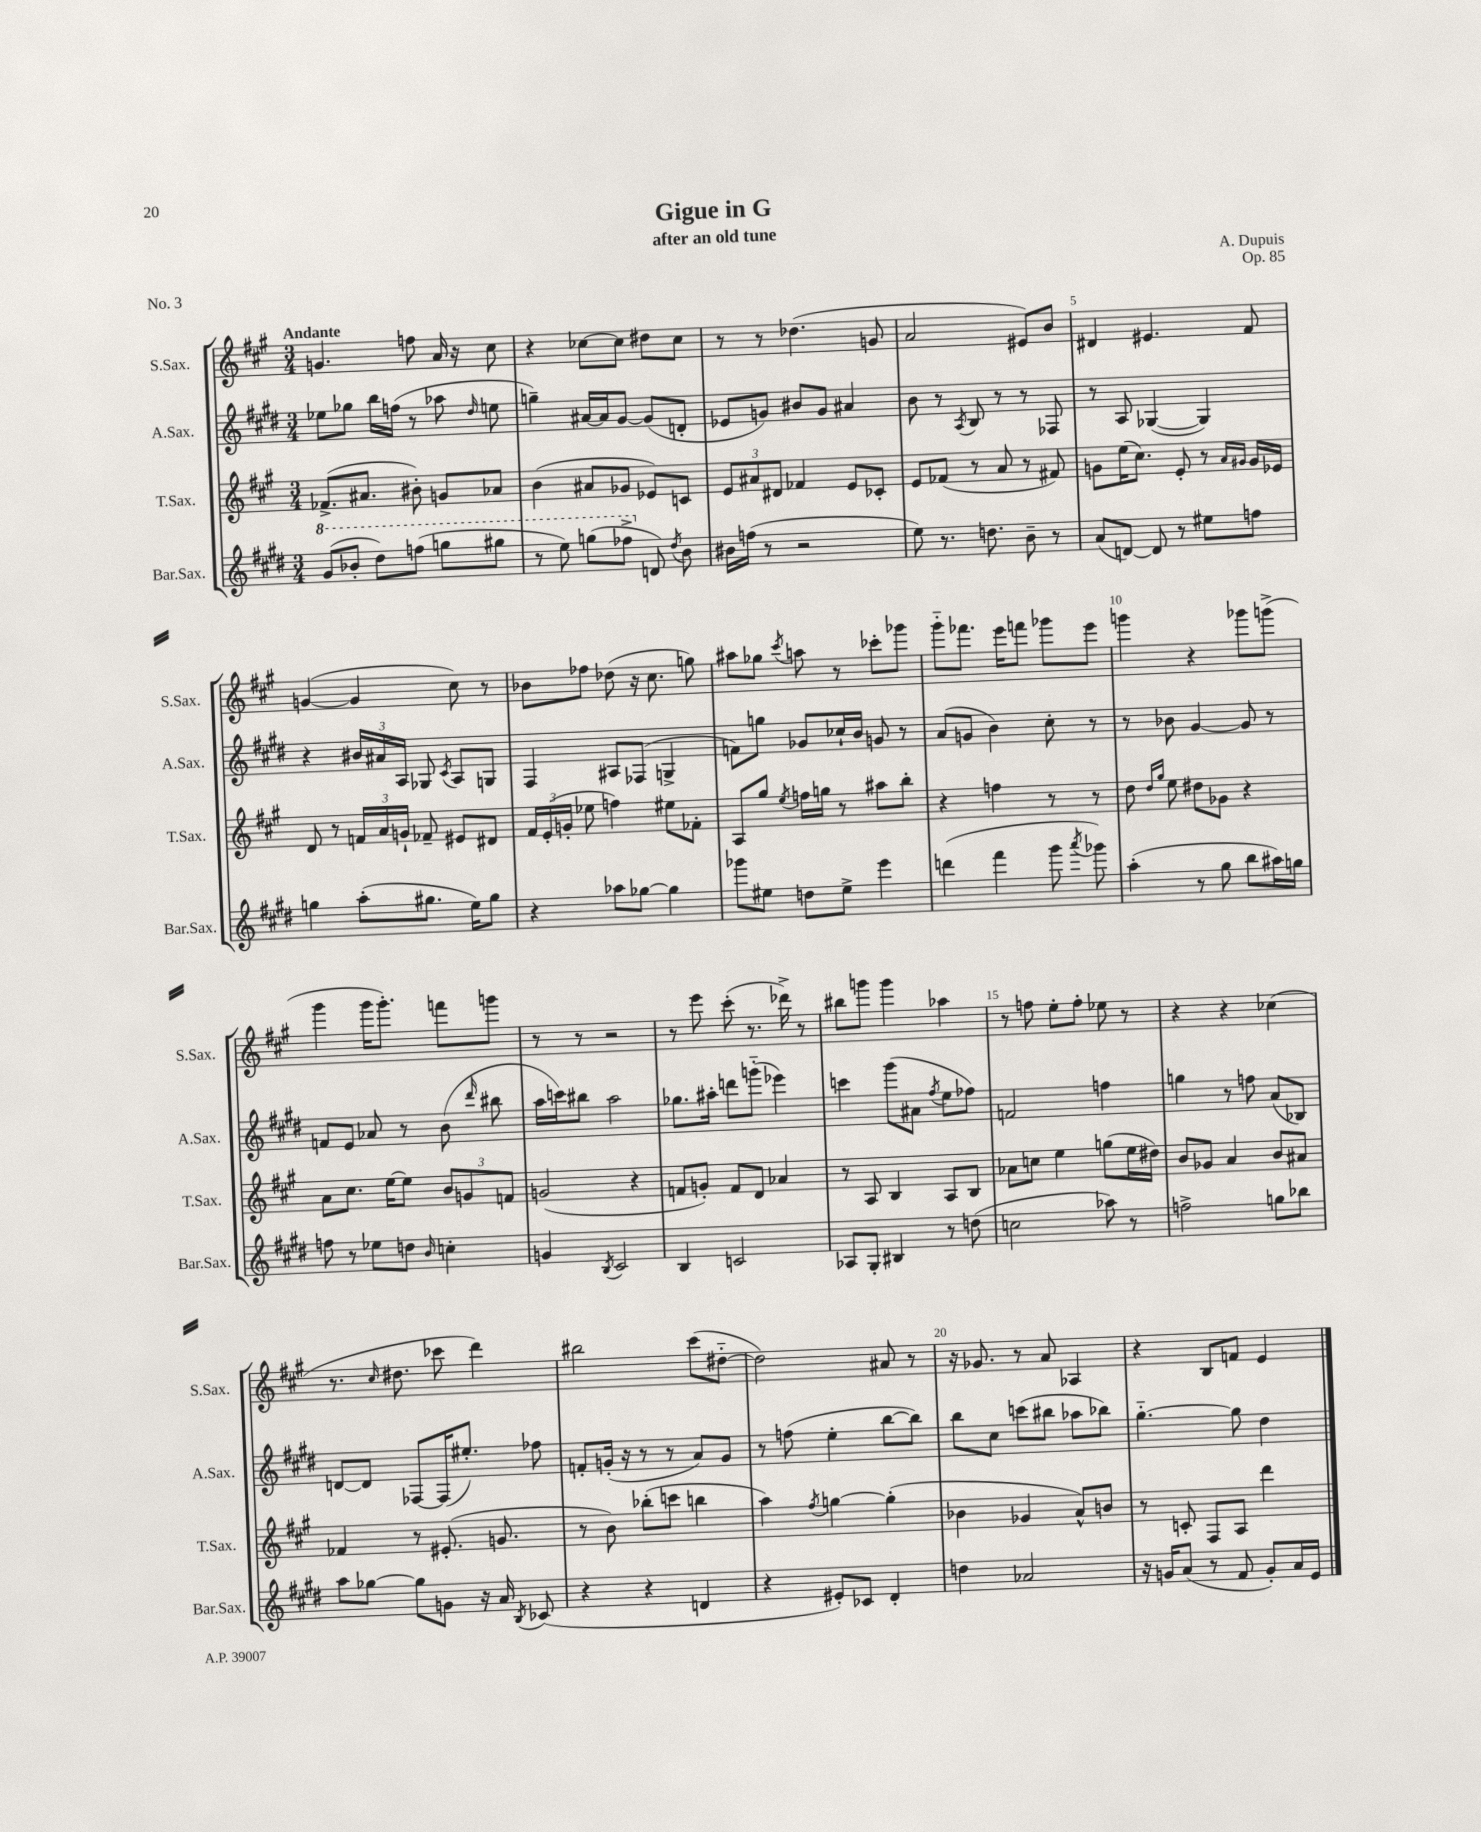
\header { title = "Gigue in G" composer = "A. Dupuis" subtitle = "after an old tune" opus = "Op. 85" piece = "No. 3" }
<<
\new StaffGroup <<
\new Staff = "s0" \with { instrumentName = "S.Sax." shortInstrumentName = "S.Sax." } {
    \clef treble \key a \major \numericTimeSignature \time 3/4 \tempo "Andante"
    \autoBeamOff g'4. f''8 a'16 r16 cis''8 |
    r4 ces''8[~ ces''8] dis''8[ ces''8] |
    r8 r8 des''4.( g'8 |
    a'2 eis'8[) b'8] |
    dis'4 eis'4. fis'8 |
    g'4~( g'4 cis''8) r8 |
    bes'8[ fes''8] des''8( r16 cis''8. g''8) |
    ais''8[ ges''8] \acciaccatura { cis'''8 } a''8 r8 ces'''8[-. ges'''8] |
    gis'''8[-_ fes'''8.] e'''16[ f'''8] ges'''8[ e'''8] |
    g'''4 r4 ges'''8[ g'''8]->( |
    gis'''4 gis'''16[ gis'''8.]-.) f'''8[ g'''8] |
    r8 r8 r2 |
    r8 e'''8 cis'''8-.( r8. des'''16->) r8 |
    bis''8[ g'''8] g'''4 aes''4 |
    r8 f''8 e''8[-. f''8]-. ees''8 r8 |
    r4 r4 ces''4( |
    r8. \grace { cis''16 } dis''8. ces'''8 d'''4) |
    bis''2 cis'''8[( dis''8]~-_ |
    dis''2) ais'8 r8 |
    r16 ges'8. r8 a'8 aes4 |
    r4 b8[ f'8] e'4 \bar "|." |
}
\new Staff = "s1" \with { instrumentName = "A.Sax." shortInstrumentName = "A.Sax." } {
    \clef treble \key e \major \numericTimeSignature \time 3/4
    \autoBeamOff ees''8[ ges''8] b''16[ f''16]( r8 aes''8 \grace { dis''16 } e''8 |
    g''4--) ais'16[~ ais'16 gis'8]~ gis'8[( d'8]-. |
    ees'8[ g'8]) bis'8[ g'8] ais'4 |
    b'8 r8 \acciaccatura { a8 } b8 r8 r8 fes8 |
    r8 a8 ges4~( ges4) |
    r4 \tuplet 3/2 { bis'16[ ais'16 a16] } ges8 \acciaccatura { cis'8 } a8[ g8] |
    fis4 ais8[ fes8]( g4-> |
    f'8[) g''8] ges'8[ ces''16-! b'16] g'8 r8 |
    a'8[( g'8] b'4) cis''8-. r8 |
    r8 bes'8 gis'4~ gis'8 r8 |
    f'8[ e'8] aes'8 r8 b'8( \grace { dis'''16 } bis''8 |
    a''16[ c'''16) bis''8] a''2 |
    ges''8.[ ais''16]-. d'''8[ g'''8]-_( ees'''4) |
    c'''4 gis'''8[( ais'8] \acciaccatura { fis''8 } e''8[ fes''8]) |
    f'2 f''4 |
    g''4 r8 f''8 a'8[( bes8]) |
    d'8[~ d'8] fes8[~ fes16( eis''8.]-.) fes''8 |
    f'8[-. g'16]-.( r16 r8 r8 a'8[) g'8] |
    r8 f''8( e''4-. b''8[~ b''8]) |
    b''8[ cis''8] c'''8[( bis''8] aes''8[ bes''8]) |
    gis''4.~-_ gis''8 dis''4 \bar "|." |
}
\new Staff = "s2" \with { instrumentName = "T.Sax." shortInstrumentName = "T.Sax." } {
    \clef treble \key a \major \numericTimeSignature \time 3/4
    \autoBeamOff fes'8.[->( ais'8.] bis'8-.) g'8[ aes'8] |
    b'4( ais'8[ ges'8] ees'8[) c'8] |
    \tuplet 3/2 { e'8[ ais'8 dis'8] } fes'4 e'8[ ces'8]-. |
    e'8[ fes'8]( r8 a'8 r8 fis'8) |
    g'8[ e''16( cis''8.]) e'8-. r8 \grace { a'16[ gis'16] } gis'16[ ees'16] |
    d'8 r8 \tuplet 3/2 { f'16[ a'16 g'16]-! } fes'8-- eis'8[ dis'8] |
    \tuplet 3/2 { fis'16[ e'16-.( g'16]-. } ees''8 f''4) eis''8[ fes'8]-. |
    a8[ gis''8] \acciaccatura { e''8 } f''16[ g''16] r8 ais''8[ b''8]-. |
    r4 f''4 r8 r8 |
    d''8 \grace { d''16[ gis''16] } e''8 dis''8[ ges'8] r4 |
    a'8[ cis''8.] e''16[~ e''8] \tuplet 3/2 { b'8[ g'8 f'8] } |
    g'2( r4 |
    f'8[ g'8]-.) f'8[ d'8] aes'4 |
    r8 a8 b4 a8[ b8] |
    aes'8[ c''8] e''4 g''8[( e''16 dis''16]) |
    b'8[ ges'8] a'4 b'8[ ais'8] |
    fes'4 r8 eis'8.-.( g'8. |
    r8 b'8) bes''8[-.( c'''8] b''4 |
    a''4) \acciaccatura { fis''8 } g''4~ g''4-.( |
    bes'4 ges'4 a'8[-^) b'8] |
    r8 c'8-. fis8[ a8] d'''4 \bar "|." |
}
\new Staff = "s3" \with { instrumentName = "Bar.Sax." shortInstrumentName = "Bar.Sax." } {
    \clef treble \key e \major \numericTimeSignature \time 3/4
    \autoBeamOff \ottava #1 gis''8[( bes''8]-. dis'''8[) f'''8]( g'''8[ gis'''8] |
    r8 e'''8) g'''8[( fes'''8]-> \ottava #0 d'8) \acciaccatura { dis''8 } b'8 |
    bis'16[ f''16]( r8 r2 |
    e''8) r8. d''8. b'8-- r8 |
    a'8[( d'8]~) d'8 r8 eis''8[ f''8] |
    g''4 a''8[-.( gis''8.] e''16[) gis''8] |
    r4 aes''8[ ges''8]~ ges''4 |
    ges'''8[ eis''8] d''8[ eis''8]-> e'''4 |
    d'''4( fis'''4 gis'''8 \acciaccatura { a'''8 } ges'''8) |
    a''4-.( r8 gis''8 b''8[ ais''16) g''16] |
    f''8 r8 ees''8[ d''8] \grace { b'16 } c''4-. |
    g'4 \acciaccatura { b8 } cis'2 |
    b4 c'2 |
    aes8[ gis8]-. bis4 r8 d''8( |
    c''2 aes''8) r8 |
    f''2-> g''8[ bes''8] |
    a''8[ ges''8]~ ges''8[ g'8] r16 a'16 \acciaccatura { b8 } ces'8( |
    r4 r4 d'4 |
    r4 eis'8[-.) ces'8] dis'4-. |
    d''4 aes'2 |
    r16 g'16[ a'8]( r8 fis'8 g'8[-.) a'16 e'16] \bar "|." |
}
>>
>>
\layout { \context { \Score \override BarNumber.break-visibility = ##(#f #t #t) barNumberVisibility = #(every-nth-bar-number-visible 5) } }
